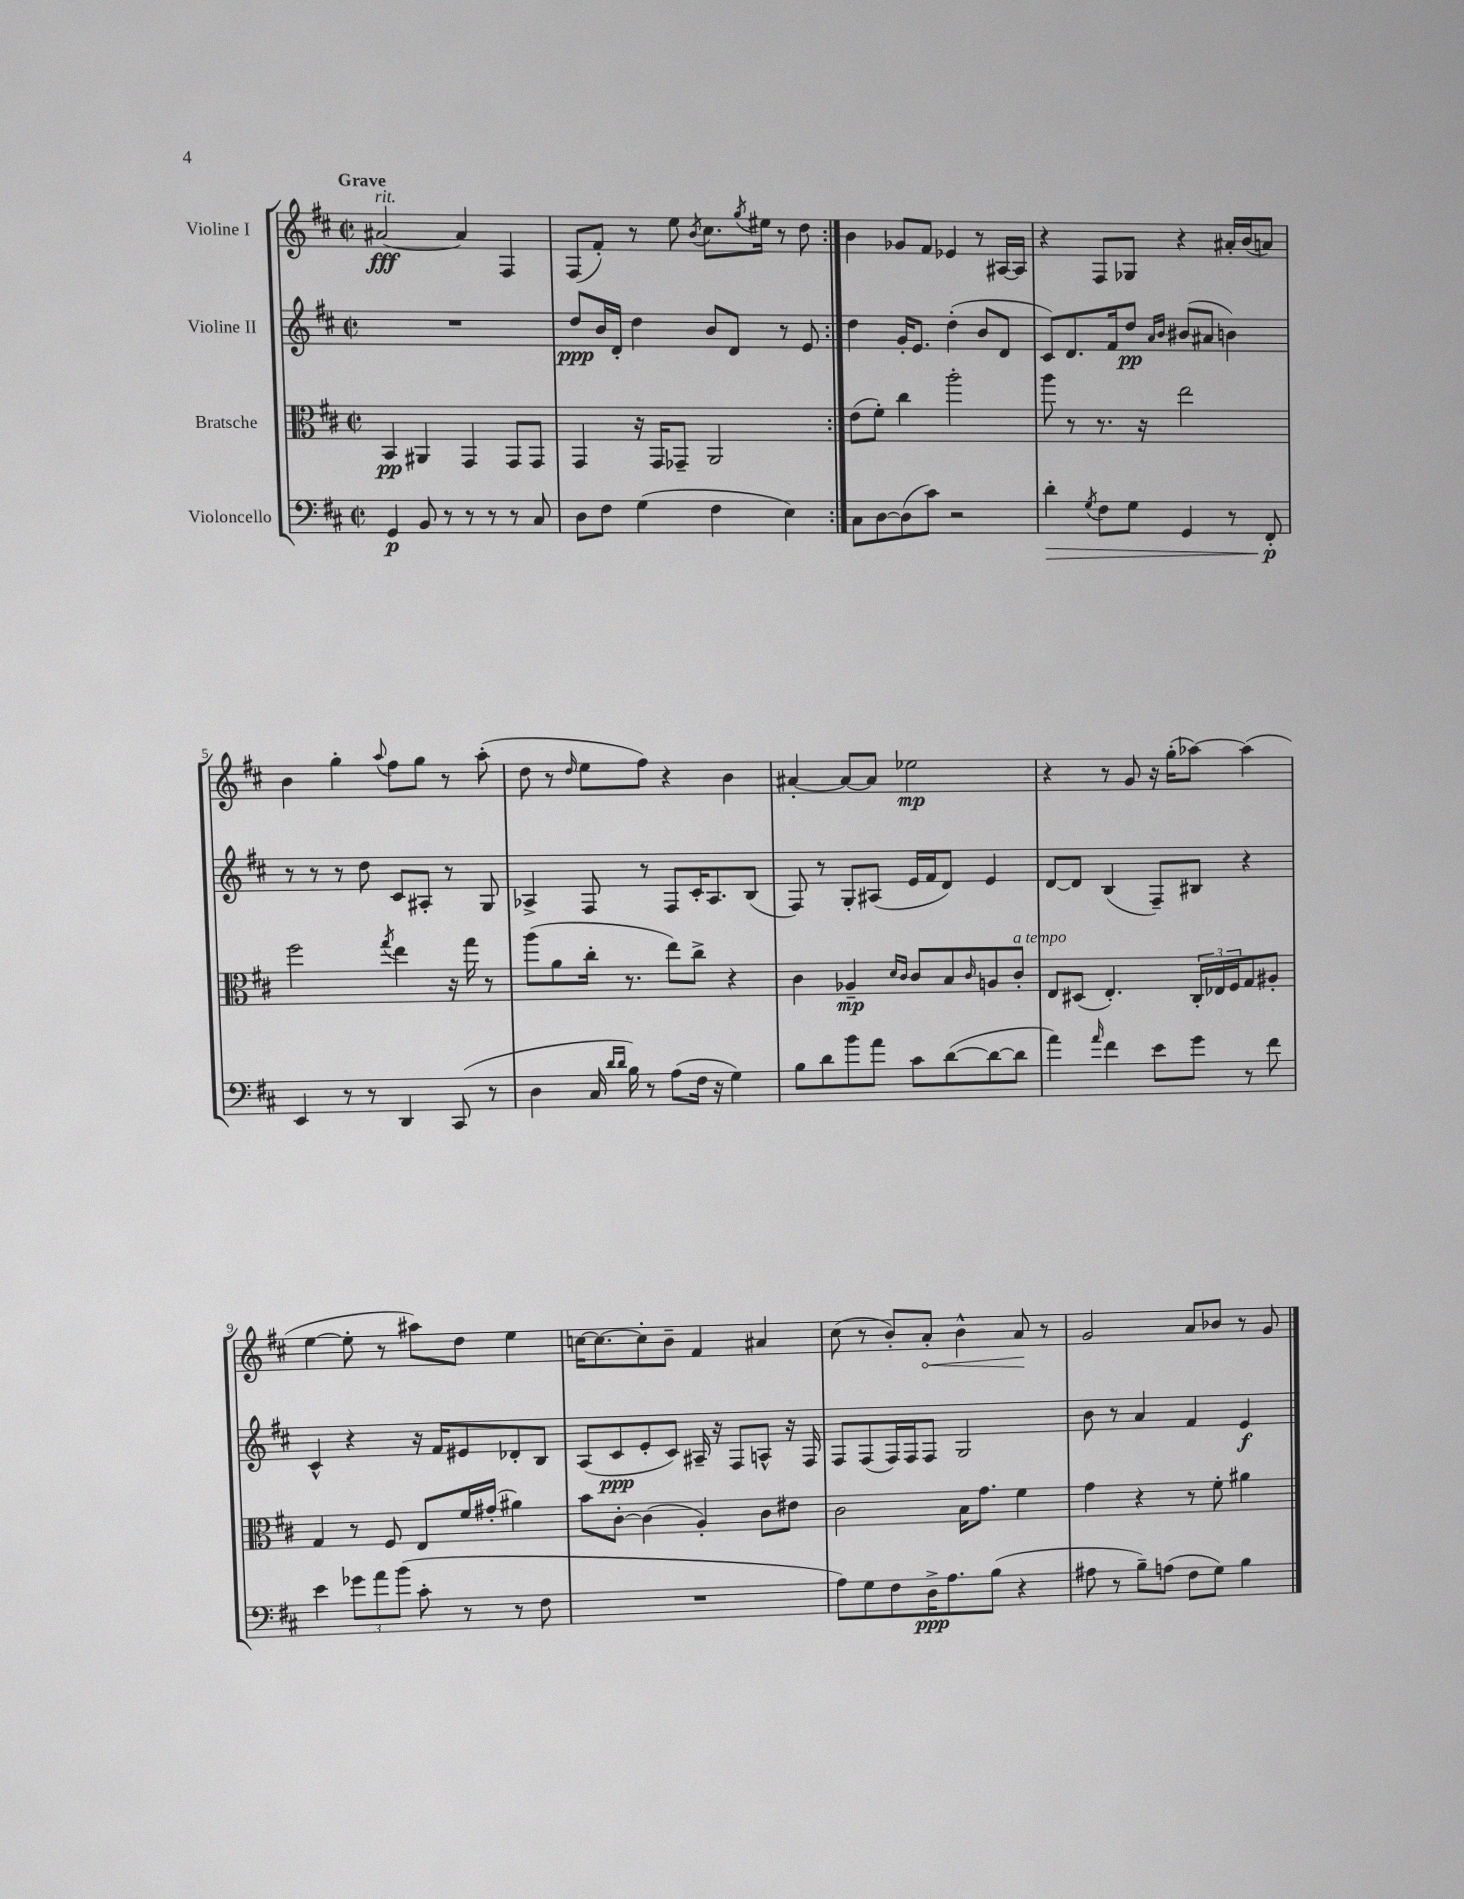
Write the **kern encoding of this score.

**kern	**kern	**kern	**kern
*staff4	*staff3	*staff2	*staff1
*clefF4	*clefC3	*clefG2	*clefG2
*k[f#c#]	*k[f#c#]	*k[f#c#]	*k[f#c#]
*M2/2	*M2/2	*M2/2	*M2/2
*met(c|)	*met(c|)	*met(c|)	*met(c|)
4GG	4BB	1r	[2a#
8BB	4AA#	.	.
8r	.	.	.
8r	4GG	.	4a#]
8r	.	.	.
8r	8GG	.	4F#
8C#	8GG	.	.
=	=	=	=
8D	4GG	8dd	(8F#
8F#	.	16b	8f#')
.	.	16d'	.
(4G	16r	4dd	8r
.	16GG	.	.
.	8GG-~	.	8ee
.	.	.	8qb
4F#	2AA	8b	8.cc#
.	.	8d	.
.	.	.	8qgg
.	.	.	16ee#
4E)	.	8r	8r
.	.	8e	8dd
=:|!	=:|!	=:|!	=:|!
8C#	(8e	4dd	4b
[8D	8f#')	.	.
(8D]	4cc#	16g'	8g-
.	.	8.e	.
8c#)	.	.	8f#
2r	2aa'	(4dd'	4e-
.	.	8b	8r
.	.	8d	[16A#
.	.	.	16A#]
=	=	=	=
4d'	8aa	8c#)	4r
.	8r	8.d	.
8qG	.	.	.
8F#	8.r	.	8F#
.	.	16f#	.
8G	.	8dd	8G-
.	16r	.	.
.	.	16qqa	.
.	.	16qqb	.
4GG	2ee	(8b#	4r
.	.	8a#	.
8r	.	4b)	16a#'
.	.	.	(16b
8FF#'	.	.	8a)
=	=	=	=
4EE	2ff#	8r	4b
.	.	8r	.
8r	.	8r	4gg'
8r	.	8dd	.
.	8qgg	.	8qqaa
4DD	4ee	8c#	8ff#
.	.	8A#'	8gg
(8CC#	16r	8r	8r
.	16gg	.	.
8r	8r	8G	(8aa'
=	=	=	=
4D	(8aa	4A-^	8dd
.	8a	.	8r
.	.	.	16qqdd
16C#	16cc#'	8F#	8ee
16qqd	.	.	.
16qqd	.	.	.
16B)	8.r	.	.
8r	.	8r	8ff#)
(8A	8ee)	8F#	4r
16F#	8cc#^	16c#'	.
16r	.	8.A-	.
4G)	4r	.	4b
.	.	(8B	.
=	=	=	=
8B	4c#	8F#)	[4a#'
8d	.	8r	.
8b	4A-~	8G'	8a#_
8a	.	(8A#	8a#]
.	16qqd	.	.
.	16qqc#	.	.
8c#	8c#	16e	2ee-
.	.	16f#	.
([8d	8B	8d)	.
.	16qqc#	.	.
8d_	8A	4e	.
8d]	8c#'	.	.
=	=	=	=
4a)	8E	[8d	4r
.	(8D#	8d]	.
16qqa	.	.	.
4f#	4.E')	(4B	8r
.	.	.	8g
8e	.	8F#~)	16r
.	.	.	(16gg'
8g	24C#'	8B#	[8aa-)
.	24E-	.	.
.	24F#	.	.
8r	8G	4r	(4aa-]
8f#	8A#'	.	.
=	=	=	=
4e	4G	4c#^^	[4ee
12g-	8r	4r	8ee']
12a	.	.	.
.	8F#	.	8r
(12b	.	.	.
8c#'	8E	16r	8aa#)
.	.	16f#	.
8r	16f#	8e#	8dd
.	(16g#'	.	.
8r	4a#)	8d-'	4ee
8F#	.	8B	.
=	=	=	=
1r	8b	(8A	[16cc
.	.	.	8.cc_
.	[8c#'	8c#	.
.	(4c#]	8e'	8cc']
.	.	8c#)	8b~
.	4A')	16A#~	4f#
.	.	16r	.
.	.	8F#	.
.	8c#	8A^^	4a#
.	8e#	16r	.
.	.	16F#	.
=	=	=	=
8A)	2c#	8F#	(8cc#
8G	.	(8F#	8r
8F#	.	16F#)	8b')
.	.	16F#	.
16D^	.	8F#	8a'
8.A	.	.	.
.	16B	2G	4b^^
.	8.g	.	.
(8B	.	.	.
4r	4f#	.	8a
.	.	.	8r
=	=	=	=
8A#	4g	8b	2g
8r	.	8r	.
8B~)	4r	4a	.
(8A	.	.	.
8F#	8r	4f#	8a
8G)	8f#'	.	8b-
4B	4a#	4e	8r
.	.	.	8g
==	==	==	==
*-	*-	*-	*-
